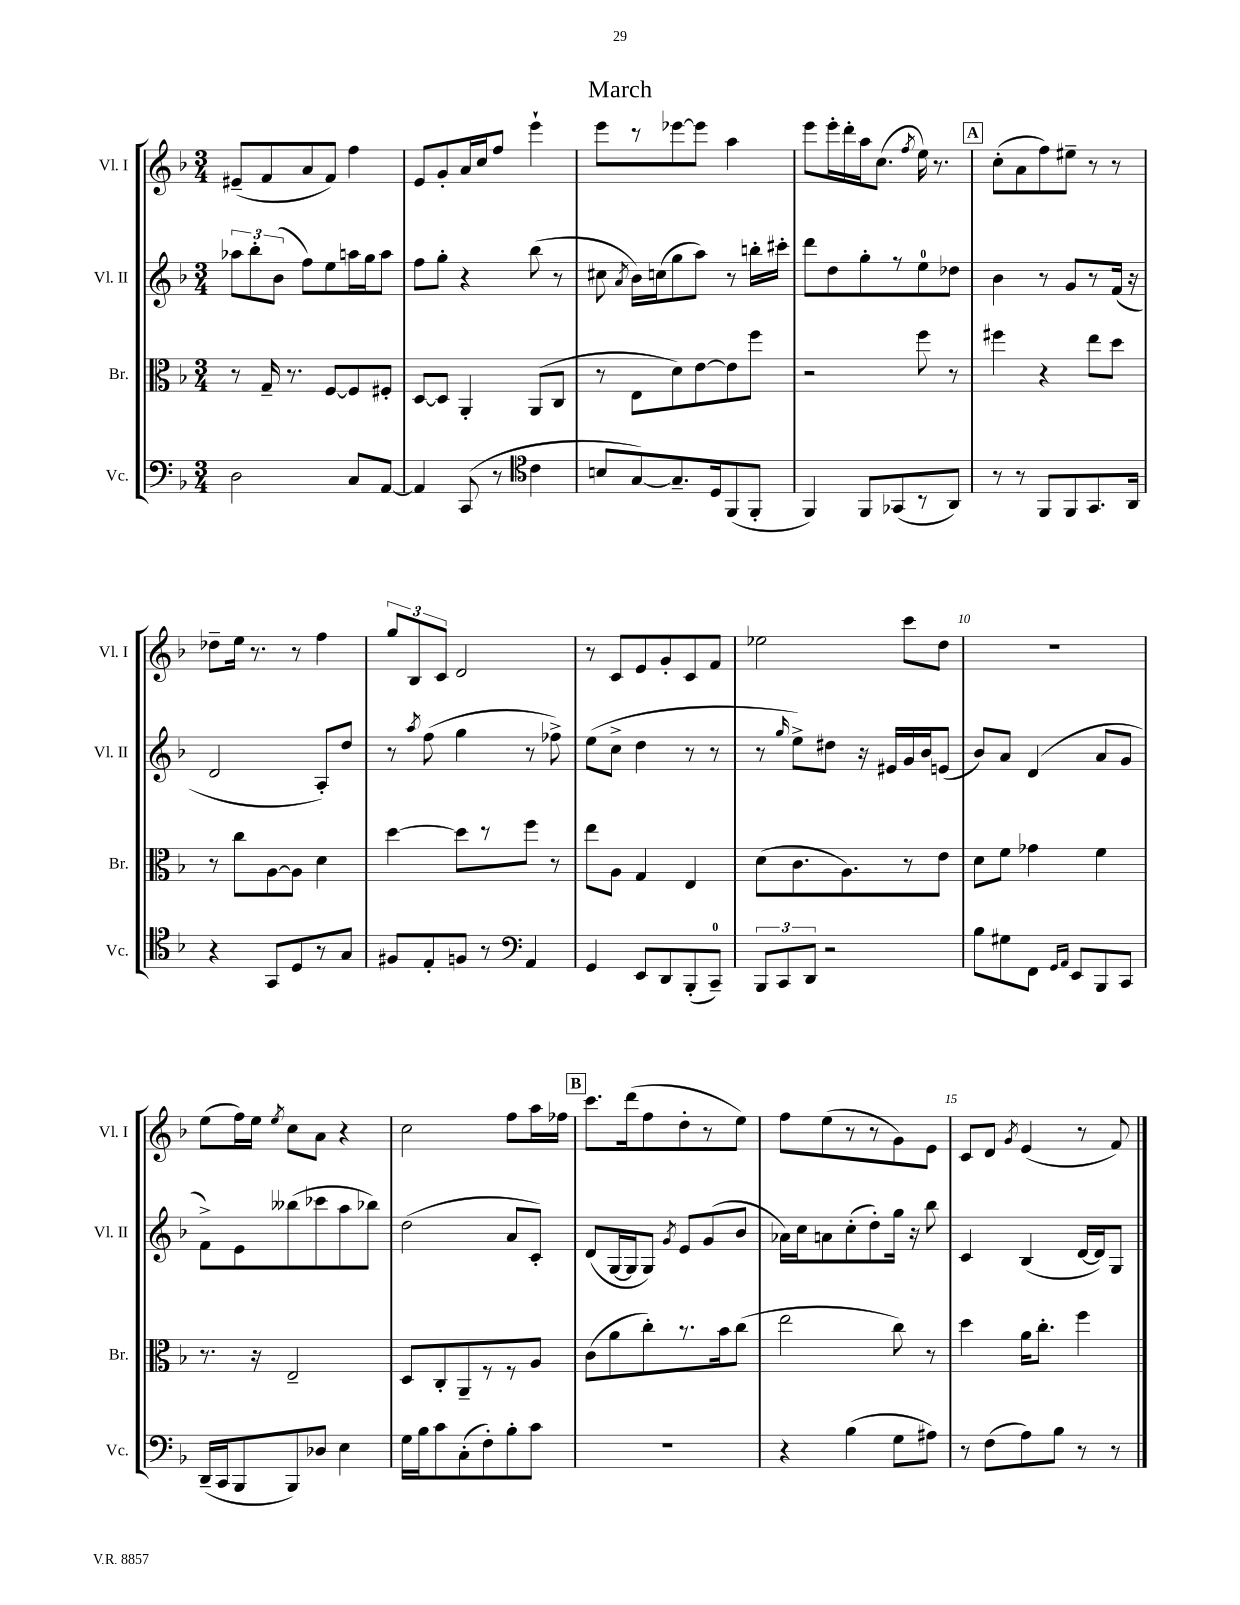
\header { title = "March" }
<<
\new StaffGroup <<
\new Staff = "s0" \with { instrumentName = "Vl. I" shortInstrumentName = "Vl. I" } {
    \clef treble \key f \major \numericTimeSignature \time 3/4
    \autoBeamOff eis'8[--( f'8 a'8 f'8]) f''4 |
    e'8[ g'8-. a'16 c''16 f''8] e'''4-! |
    e'''8[ r8 ees'''8~ ees'''8] a''4 |
    e'''8[ e'''16-. d'''16-. a''16 c''8.]( \acciaccatura { f''8 } e''16) r8. |
    \mark \markup { \box "A" } c''8[-.( a'8 f''8) eis''8]-- r8 r8 |
    des''8[-- e''16] r8. r8 f''4 |
    \tuplet 3/2 { g''8[ bes8 c'8] } d'2 |
    r8 c'8[ e'8 g'8-. c'8 f'8] |
    ees''2 c'''8[ d''8] |
    R2. |
    e''8[( f''16) e''16] \acciaccatura { e''8 } c''8[ a'8] r4 |
    c''2 f''8[ a''16 fes''16] |
    \mark \markup { \box "B" } c'''8.[ d'''16( f''8 d''8-. r8 e''8]) |
    f''8[ e''8( r8 r8 g'8) e'8] |
    c'8[ d'8] \acciaccatura { g'8 } e'4( r8 f'8) \bar "|." |
}
\new Staff = "s1" \with { instrumentName = "Vl. II" shortInstrumentName = "Vl. II" } {
    \clef treble \key f \major \numericTimeSignature \time 3/4
    \autoBeamOff \tuplet 3/2 { aes''8[ bes''8-. bes'8]( } f''8[) e''8 a''16 g''16 a''8] |
    f''8[ g''8]-. r4 bes''8( r8 |
    cis''8 \acciaccatura { a'8 } bes'16[) c''16( g''8 a''8]) r8 b''16[-. cis'''16]-. |
    d'''8[ d''8 g''8-. r8 e''8-0 des''8] |
    \mark \markup { \box "A" } bes'4 r8 g'8[ r8 f'16]( r16 |
    d'2 a8[-.) d''8] |
    r8 \acciaccatura { a''8 } f''8( g''4 r8 fes''8->) |
    e''8[( c''8]-> d''4 r8 r8 |
    r8 \grace { g''16 } e''8[->) dis''8] r16 eis'16[ g'16 bes'16 e'8]( |
    bes'8[) a'8] d'4( a'8[ g'8] |
    f'8[->) e'8 beses''8( ces'''8 a''8 bes''8]) |
    d''2( a'8[ c'8]-.) |
    \mark \markup { \box "B" } d'8[( g16~ g16 g8]) \acciaccatura { g'8 } e'8[ g'8( bes'8] |
    aes'16[) c''16 a'8 c''8-.( d''8-.) g''16] r16 bes''8 |
    c'4 bes4( d'16[~ d'16) g8] \bar "|." |
}
\new Staff = "s2" \with { instrumentName = "Br." shortInstrumentName = "Br." } {
    \clef alto \key f \major \numericTimeSignature \time 3/4
    \autoBeamOff r8 g16-- r8. f8[~ f8 fis8]-. |
    d8[~ d8] a,4-. a,8[( c8] |
    r8 e8[ d'8) e'8~ e'8 f''8] |
    r2 f''8 r8 |
    \mark \markup { \box "A" } fis''4 r4 e''8[ d''8] |
    r8 c''8[ a8~ a8] d'4 |
    d''4~ d''8[ r8 f''8] r8 |
    e''8[ a8] g4 e4 |
    d'8[( c'8. a8.) r8 e'8] |
    d'8[ f'8] ges'4 f'4 |
    r8. r16 e2-- |
    d8[ c8-. a,8-- r8 r8 a8] |
    \mark \markup { \box "B" } c'8[( a'8 c''8-.) r8. bes'16 c''8]( |
    e''2 c''8) r8 |
    d''4 a'16[ c''8.]-. f''4 \bar "|." |
}
\new Staff = "s3" \with { instrumentName = "Vc." shortInstrumentName = "Vc." } {
    \clef bass \key f \major \numericTimeSignature \time 3/4
    \autoBeamOff d2 c8[ a,8]~ |
    a,4 c,8( r8 \clef tenor c'4 |
    b8[ g8~) g8.-- d16 f,8( f,8]-. |
    f,4) f,8[ ges,8( r8 a,8]) |
    \mark \markup { \box "A" } r8 r8 f,8[ f,8 g,8. a,16] |
    r4 g,8[ d8 r8 g8] |
    fis8[ e8-. f8] r8 \clef bass a,4 |
    g,4 e,8[ d,8 bes,,8-.( c,8]-0--) |
    \tuplet 3/2 { bes,,8[ c,8 d,8] } r2 |
    bes8[ gis8 f,8] \grace { g,16[ a,16] } e,8[ bes,,8 c,8] |
    d,16[--( c,16 bes,,8 bes,,8) des8] e4 |
    g16[ bes16 c'8 c8-.( f8-.) bes8-. c'8] |
    \mark \markup { \box "B" } R2. |
    r4 bes4( g8[ ais8]) |
    r8 f8[( a8) bes8] r8 r8 \bar "|." |
}
>>
>>
\layout { \context { \Score \override BarNumber.break-visibility = ##(#f #t #t) barNumberVisibility = #(every-nth-bar-number-visible 5) } }
